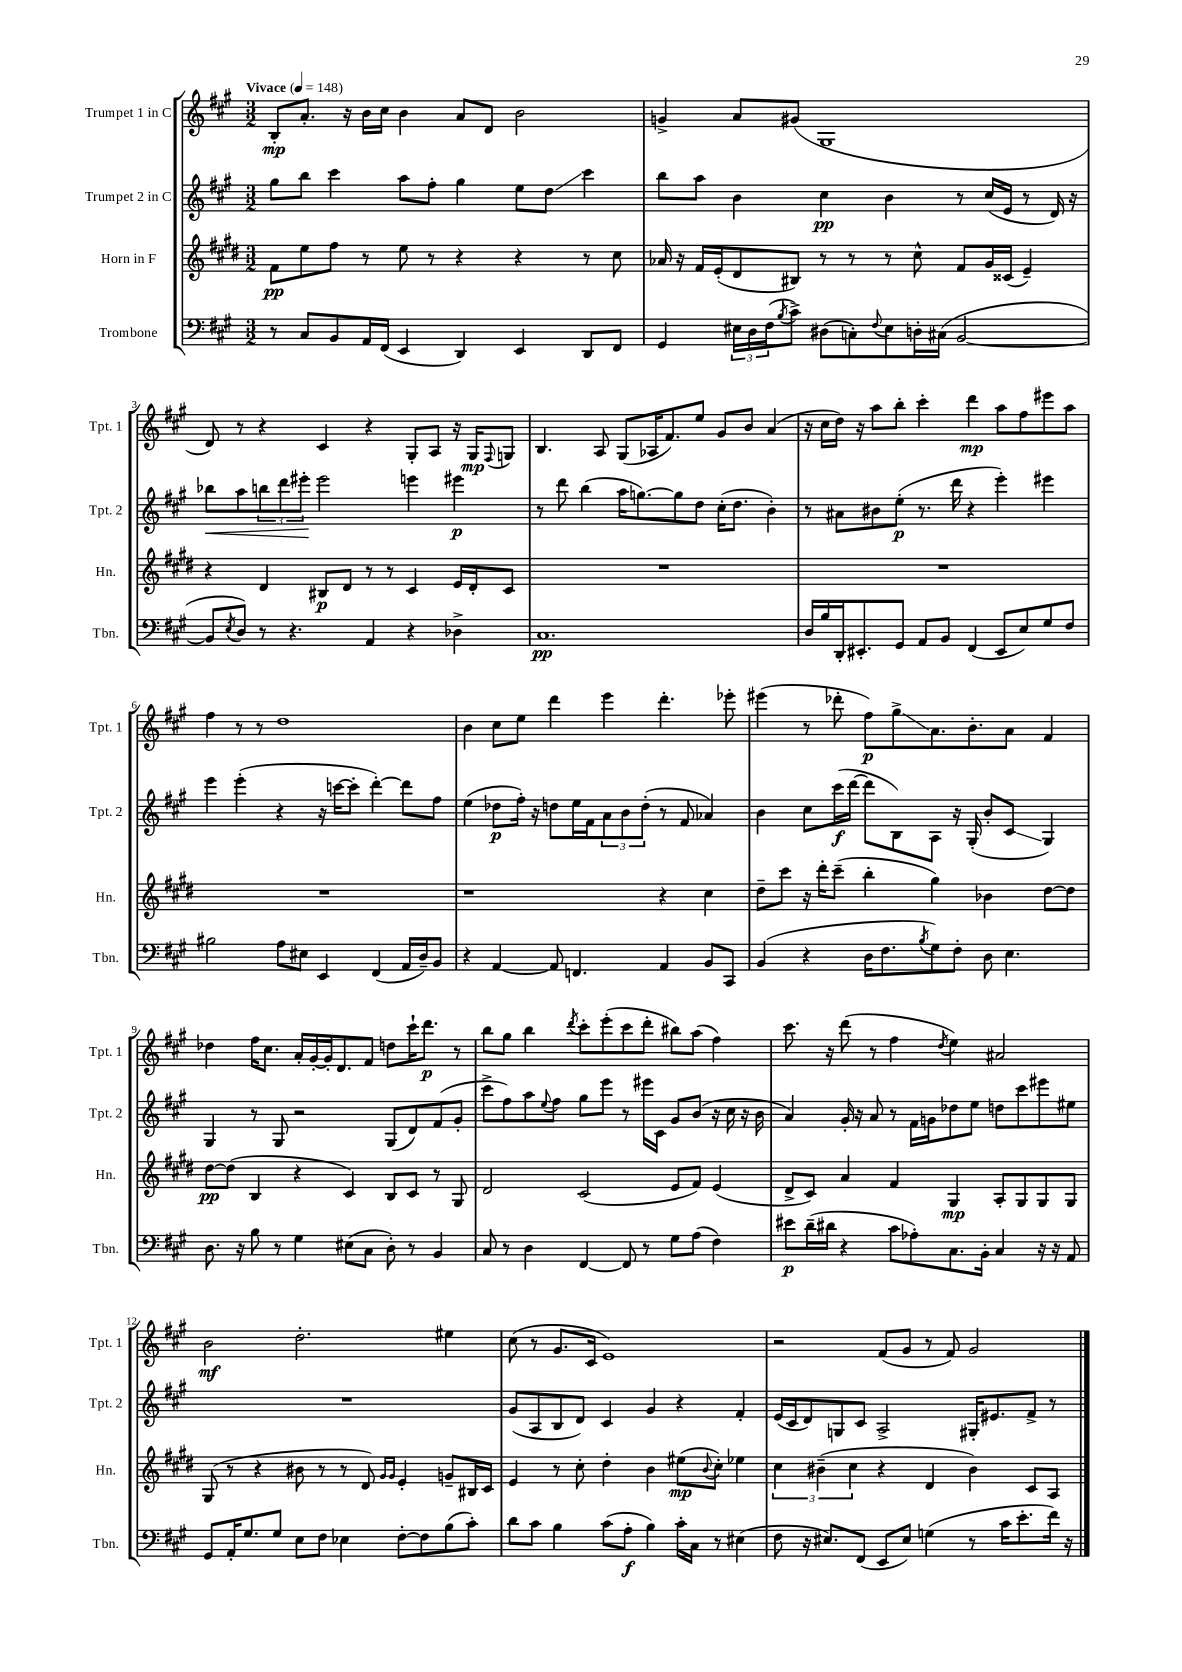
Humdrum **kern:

**kern	**kern	**kern	**kern
*staff4	*staff3	*staff2	*staff1
*clefF4	*clefG2	*clefG2	*clefG2
*k[f#c#g#]	*k[f#c#g#d#]	*k[f#c#g#]	*k[f#c#g#]
*M3/2	*M3/2	*M3/2	*M3/2
*MM148	*MM148	*MM148	*MM148
8r	8f#	8gg#	8B'
8C#	8ee	8bb	8.a'
8BB	8ff#	4ccc#	.
.	.	.	16r
16AA	8r	.	16b
(16FF#	.	.	16cc#
4EE	8ee	8aa	4b
.	8r	8ff#'	.
4DD)	4r	4gg#	8a
.	.	.	8d
4EE	4r	8ee	2b
.	.	8dd	.
8DD	8r	4ccc#	.
8FF#	8cc#	.	.
=	=	=	=
4GG#	16a-	8bb	4g^
.	16r	.	.
.	16f#	8aa	.
.	(16e'	.	.
24E#	8d#	4b	8a
24D	.	.	.
(24F#	.	.	.
8qB	.	.	.
8c#^)	8B#)	.	(8g#
(8D#	8r	4cc#	1G#
8C')	8r	.	.
8qqF#	.	.	.
8E#	8r	4b	.
16D'	8cc#^^	.	.
(16C#	.	.	.
[2BB	8f#	8r	.
.	16g#	(16cc#	.
.	(16c##	16e	.
.	4e~)	8r	.
.	.	16d)	.
.	.	16r	.
=	=	=	=
8BB]	4r	8bb-	8d)
8qE	.	.	.
8D)	.	8aa	8r
8r	4d#	12bb	4r
.	.	12ddd	.
4.r	.	.	.
.	.	12eee#'	.
.	8B#	2eee#	4c#
.	8d#	.	.
4AA	8r	.	4r
.	8r	.	.
4r	4c#	4eee	8G#'
.	.	.	8A
4D-^	16e	4eee#	16r
.	16d#'	.	16G#
.	.	.	8qqF#
.	8c#	.	8G
=	=	=	=
1.C#	1.r	8r	4.B
.	.	8ddd	.
.	.	(4bb	.
.	.	.	8A
.	.	16aa	(8G#
.	.	[8.gg)	.
.	.	.	16A-
.	.	.	8.f#)
.	.	8gg]	.
.	.	8dd	8ee
.	.	(16cc#'	8g#
.	.	8.dd	.
.	.	.	8b
.	.	4b')	(4a
=	=	=	=
16D	1.r	8r	16r
16B	.	.	16cc#
16DD'	.	8a#	16dd)
8.EE#'	.	.	16r
.	.	8b#	8aa
8GG#	.	(8ee'	8bb'
8AA	.	8.r	4ccc#'
8BB	.	.	.
.	.	16ddd	.
(4FF#	.	4r	4ddd
8EE#	.	4eee')	8aa
8E)	.	.	8ff#
8G#	.	4eee#	8eee#
8F#	.	.	8aa
=	=	=	=
2B#	1.r	4eee	4ff#
.	.	(4eee'	8r
.	.	.	8r
8A	.	4r	1dd
8E#	.	.	.
4EE	.	16r	.
.	.	[16ccc	.
.	.	8ccc']	.
(4FF#	.	[4ddd')	.
16AA	.	8ddd]	.
16D~)	.	.	.
8BB	.	8ff#	.
=	=	=	=
4r	1r	(4ee	4b
[4AA	.	8dd-	8cc#
.	.	16ff#')	8ee
.	.	16r	.
8AA]	.	8dd	4ddd
4.FF	.	16ee	.
.	.	16f#	.
.	.	12a	4eee
.	.	12b	.
.	.	(12dd'	.
4AA	4r	8r	4.ddd'
.	.	8f#	.
8BB	4cc#	4a-)	.
8CC#	.	.	8eee-'
=	=	=	=
(4BB	8dd#~	4b	(4eee#
.	8ccc#	.	.
4r	16r	8cc#	8r
.	16ddd#'	.	.
.	(8ccc#~	(16ccc#	8ddd-'
.	.	[16ddd	.
16D	4bb'	8ddd]	8ff#)
8.F#	.	.	.
.	.	8B)	8gg#^
8qB	.	.	.
8G#)	4gg#)	8A	8.a
8F#'	.	16r	.
.	.	(16G#'	8.b'
8D	4b-	8b'	.
4.E	.	8c#	8a
.	[8dd#	4G#)	4f#
.	8dd#]	.	.
=	=	=	=
8.D	[8dd#	4G#	4dd-
.	(8dd#]	.	.
16r	.	.	.
8B	4B	8r	16ff#
.	.	.	8.cc#
8r	.	8G#	.
4G#	4r	2r	16a'
.	.	.	[16g#'
.	.	.	16g#']
.	.	.	8.d
(8E#	4c#)	.	.
8C#	.	.	8f#
8D')	8B	(8G#	8dd
8r	8c#	8d)	16ccc#`
.	.	.	8.ddd
4BB	8r	(8f#	.
.	8G#	8g#'	8r
=	=	=	=
8C#	2d#	8ccc#^	8bb
8r	.	8ff#)	8gg#
4D	.	8aa	4bb
.	.	8qqee	.
.	.	8ff#	.
.	.	.	8qddd
[4FF#	(2c#	8gg#	8ccc#'
.	.	8eee	(8eee'
8FF#]	.	8r	8ccc#
8r	.	16eee#	8ddd'
.	.	16c#	.
8G#	8e	8g#	8bb#)
(8A	8f#)	(8b	(8aa
4F#)	(4e	16r	4ff#)
.	.	16cc#	.
.	.	16r	.
.	.	16b	.
=	=	=	=
8e#	8d#^	4a)	8.ccc#
(16d~	8c#)	.	.
16d#	.	.	16r
4r	4a	16g#'	(8ddd
.	.	16r	.
.	.	8a	8r
8c#	4f#	8r	4ff#
8A-')	.	16f#	.
.	.	16g	.
.	.	.	8qdd
8.C#	4G#	8dd-	4ee)
.	.	8ee	.
16BB'	.	.	.
4C#	8A'	8dd	2a#
.	8G#	8ccc#	.
16r	8G#	8eee#	.
16r	.	.	.
8AA	8G#	8ee#	.
=	=	=	=
8GG#	(8G#	1.r	2b
16AA'	8r	.	.
8.G#	.	.	.
.	4r	.	.
8G#	.	.	.
8E	8b#	.	2.dd'
8F#	8r	.	.
4E-	8r	.	.
.	8d#)	.	.
.	16qqg#	.	.
.	16qqg#	.	.
[8F#'	4e'	.	.
8F#]	.	.	.
(8B	8g~	.	4ee#
8c#')	16B#	.	.
.	16c#	.	.
=	=	=	=
8d	4e	(8g#	(8cc#
8c#	.	8A	8r
4B	8r	8B	8.g#
.	8cc#'	8d)	.
.	.	.	16c#
(8c#	4dd#'	4c#	1e)
8A'	.	.	.
4B)	4b	4g#	.
16c#'	(8ee#	4r	.
16C#	.	.	.
.	8qqb	.	.
8r	8cc#')	.	.
(4E#	4ee-	4f#'	.
=	=	=	=
8F#	6cc#	(16e	2r
.	.	16c#	.
16r	.	8d)	.
.	(6b#~	.	.
8.E#)	.	.	.
.	.	8G	.
.	6cc#	.	.
(8FF#	.	8c#	.
8EE	4r	2A^	(8f#
8E#)	.	.	8g#
(4G	4d#	.	8r
.	.	.	8f#)
8r	4b#)	16G#'	2g#
.	.	8.e#	.
16c#	.	.	.
8.e'	.	.	.
.	8c#	8f#^	.
16f#)	8A	8r	.
16r	.	.	.
==	==	==	==
*-	*-	*-	*-
